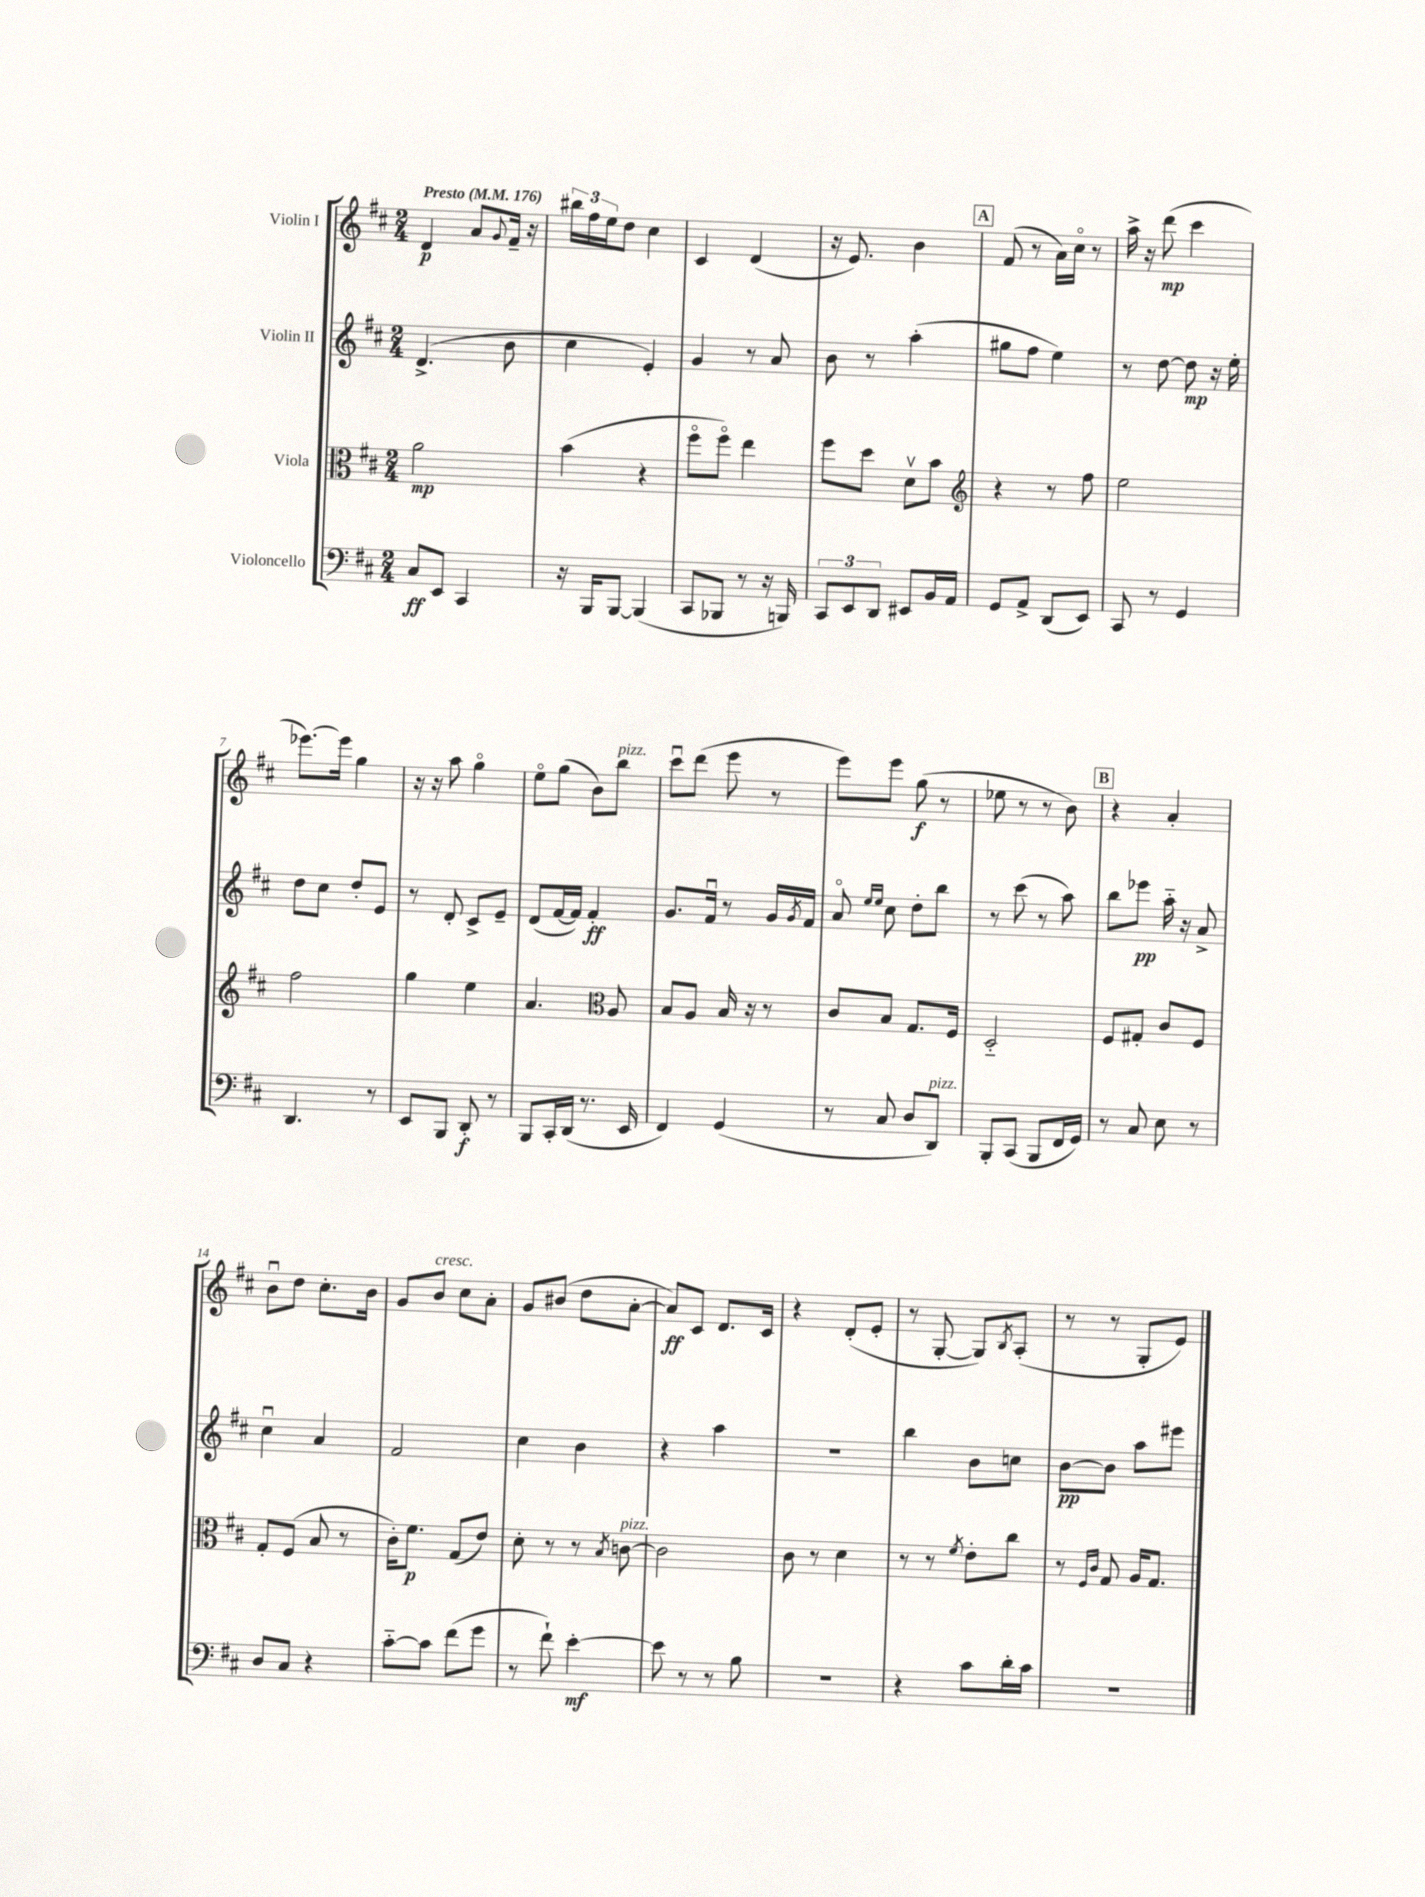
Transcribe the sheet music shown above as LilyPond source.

<<
\new StaffGroup <<
\new Staff = "s0" \with { instrumentName = "Violin I" } {
    \clef treble \key d \major \numericTimeSignature \time 2/4 \tempo "Presto" 4 = 176
    d'4\p a'8 \appoggiatura { g'8 } fis'16-- r16 |
    \tuplet 3/2 { bis''16 fis''16 e''16 } d''8 cis''4 |
    cis'4 d'4( |
    r16 e'8.) b'4 |
    \mark \markup { \box "A" } fis'8( r8 a'16) cis''16\flageolet r8 |
    a''16-> r16 d'''8\mp( cis'''4 |
    ees'''8.~) ees'''16 g''4 |
    r16 r16 a''8 g''4\flageolet |
    e''8\flageolet g''8( b'8) b''8^\markup { \italic "pizz." } |
    cis'''8\downbow d'''8( e'''8 r8 |
    e'''8) e'''8 g''8\f( r8 |
    ees''8 r8 r8 b'8) |
    \mark \markup { \box "B" } r4 a'4-. |
    b'8\downbow d''8 cis''8.-. b'16 |
    g'8 b'8^\markup { \italic "cresc." } cis''8 a'8-. |
    g'8 bis'8( d''8 a'8~-. |
    a'8\ff) cis'8 d'8. cis'16 |
    r4 d'8-.( e'8-. |
    r8 g8~-. g8) \acciaccatura { b8 } a8-.( |
    r8 r8 g8-. e'8) \bar "|." |
}
\new Staff = "s1" \with { instrumentName = "Violin II" } {
    \clef treble \key d \major \numericTimeSignature \time 2/4
    d'4.->( b'8 |
    cis''4 e'4-.) |
    g'4 r8 a'8 |
    b'8 r8 a''4-.( |
    \mark \markup { \box "A" } gis''8 fis''8 e''4) |
    r8 d''8~ d''8\mp r16 e''16-. |
    d''8 cis''8 d''8-. e'8 |
    r8 d'8-. cis'8-> e'8-- |
    d'8( fis'16~ fis'16) fis'4-.\ff |
    g'8. fis'16\downbow r8 g'16 \acciaccatura { g'8 } fis'16 |
    a'8\flageolet \grace { e''16 e''16 } cis''8 d''8-. b''8 |
    r8 cis'''8( r8 a''8) |
    \mark \markup { \box "B" } b''8 ees'''8\pp a''16-_ r16 a'8-> |
    cis''4\downbow a'4 |
    fis'2 |
    cis''4 b'4 |
    r4 a''4 |
    r2 |
    b''4 b'8 c''8 |
    b'8~\pp b'8 a''8 eis'''8 \bar "|." |
}
\new Staff = "s2" \with { instrumentName = "Viola" } {
    \clef alto \key d \major \numericTimeSignature \time 2/4
    a'2\mp |
    b'4( r4 |
    fis''8\flageolet fis''8\flageolet) e''4 |
    fis''8 d''8 d'8\upbow b'8 |
    \mark \markup { \box "A" } \clef treble r4 r8 fis''8 |
    e''2 |
    fis''2 |
    g''4 e''4 |
    a'4. \clef alto a8 |
    b8 a8 b16 r16 r8 |
    cis'8 b8 g8. fis16 |
    d2-_ |
    \mark \markup { \box "B" } fis8 gis8-. cis'8 fis8 |
    g8-. fis8( b8 r8 |
    cis'16-.) fis'8.\p g8( e'8) |
    d'8-. r8 r8 \acciaccatura { b8 } c'8~^\markup { \italic "pizz." } |
    c'2 |
    cis'8 r8 d'4 |
    r8 r8 \acciaccatura { fis'8 } e'8-. cis''8 |
    r8 \grace { fis16 cis'16 } g8 a16 g8. \bar "|." |
}
\new Staff = "s3" \with { instrumentName = "Violoncello" } {
    \clef bass \key d \major \numericTimeSignature \time 2/4
    cis8\ff e,8 cis,4 |
    r16 b,,16 b,,8~ b,,4( |
    cis,8 bes,,8 r8 r16 b,,16) |
    \tuplet 3/2 { cis,8 e,8 d,8 } eis,8 b,16 a,16 |
    \mark \markup { \box "A" } g,8 a,8-> d,8( e,8) |
    cis,8 r8 g,4 |
    d,4. r8 |
    e,8 b,,8 d,8-.\f r8 |
    b,,8 cis,16-. d,16( r8. e,16 |
    fis,4) g,4( |
    r8 cis8 d8 d,8^\markup { \italic "pizz." }) |
    b,,8-. cis,8( b,,8 fis,16 g,16) |
    \mark \markup { \box "B" } r8 cis8 e8 r8 |
    d8 cis8 r4 |
    cis'8~-_ cis'8 fis'8( g'8 |
    r8 fis'8-!) e'4~-.\mf |
    e'8 r8 r8 b8 |
    R2 |
    r4 cis'8 d'16-. cis'16 |
    r2 \bar "|." |
}
>>
>>
